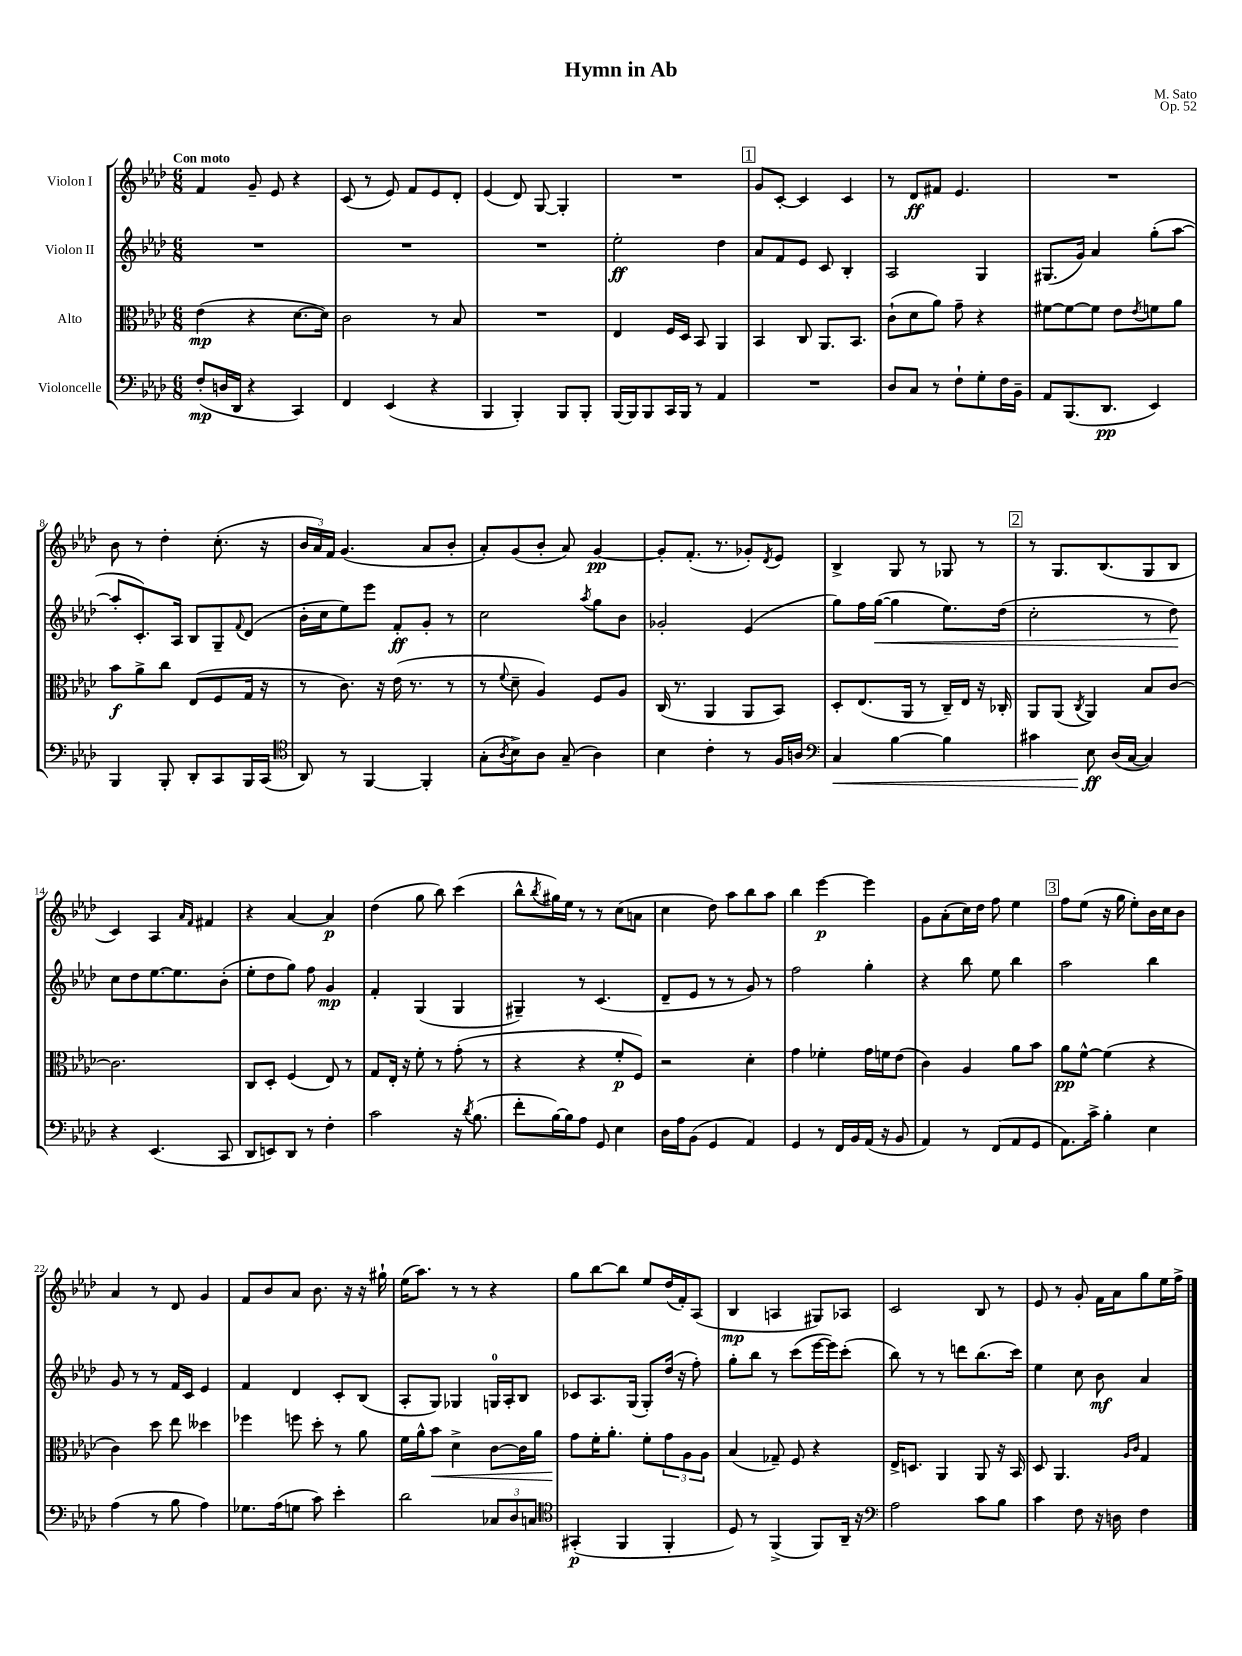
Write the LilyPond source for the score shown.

\header { title = "Hymn in Ab" composer = "M. Sato" opus = "Op. 52" }
<<
\new StaffGroup <<
\new Staff = "s0" \with { instrumentName = "Violon I" } {
    \clef treble \key aes \major \numericTimeSignature \time 6/8 \tempo "Con moto"
    f'4 g'8-- ees'8 r4 |
    c'8( r8 ees'8) f'8 ees'8 des'8-. |
    ees'4( des'8) g8~ g4-. |
    R2. |
    \mark \markup { \box "1" } g'8 c'8~-. c'4 c'4 |
    r8 des'8\ff fis'8 ees'4. |
    R2. |
    bes'8 r8 des''4-. c''8.-.( r16 |
    \tuplet 3/2 { bes'16 aes'16) f'16 } g'4.( aes'8 bes'8-. |
    aes'8-.) g'8( bes'8-. aes'8) g'4~\pp |
    g'8-. f'8.-.( r8. ges'8-.) \acciaccatura { des'8 } ees'8 |
    bes4-> g8 r8 ges8 r8 |
    \mark \markup { \box "2" } r8 g8. bes8.( g8 bes8 |
    c'4) aes4 \grace { aes'16 f'16 } fis'4 |
    r4 aes'4~ aes'4\p |
    des''4( g''8 bes''8) c'''4( |
    bes''8-^ \acciaccatura { bes''8 } gis''16) ees''16 r8 r8 c''8( a'8 |
    c''4 des''8) aes''8 bes''8 aes''8 |
    bes''4 ees'''4~\p ees'''4 |
    g'8 aes'8-.( c''16) des''16 f''8 ees''4 |
    \mark \markup { \box "3" } f''8 ees''8( r16 g''16 ees''8-.) bes'16 c''16 bes'8 |
    aes'4 r8 des'8 g'4 |
    f'8 bes'8 aes'8 bes'8. r16 r16 gis''16-! |
    ees''16( aes''8.) r8 r8 r4 |
    g''8 bes''8~ bes''8 ees''8 des''16( f'16-.) aes8( |
    bes4\mp a4 gis8) aes8 |
    c'2 bes8 r8 |
    ees'8 r8 g'8-. f'16 aes'16 g''8 ees''16 f''16-> \bar "|." |
}
\new Staff = "s1" \with { instrumentName = "Violon II" } {
    \clef treble \key aes \major \numericTimeSignature \time 6/8
    R2. |
    R2. |
    R2. |
    ees''2-.\ff des''4 |
    \mark \markup { \box "1" } aes'8 f'8 ees'8 c'8 bes4-. |
    aes2 g4 |
    gis8.( g'16) aes'4 g''8-.( aes''8~ |
    aes''8-. c'8.-.) aes16 bes8 g8-- \appoggiatura { f'8 } des'8( |
    bes'16-. c''16 ees''8) ees'''8 f'8-.\ff g'8-. r8 |
    c''2 \acciaccatura { aes''8 } g''8 bes'8 |
    ges'2-. ees'4( |
    g''8) f''16 g''16~\<( g''4 ees''8.) des''16( |
    \mark \markup { \box "2" } c''2-. r8 des''8\!) |
    c''8 des''8 ees''8.~ ees''8. bes'8-.( |
    ees''8-. des''8 g''8) f''8 g'4\mp |
    f'4-. g4( g4 |
    gis4--) r8 c'4.( |
    des'8-- ees'8 r8 r8 g'8) r8 |
    f''2 g''4-. |
    r4 bes''8 ees''8 bes''4 |
    \mark \markup { \box "3" } aes''2 bes''4 |
    g'8 r8 r8 f'16 c'16 ees'4 |
    f'4 des'4 c'8-. bes8( |
    aes8-. g8) ges4 g16-0 aes16-. bes8 |
    ces'8 aes8. g16( g8-.) des''16( r16 f''8-.) |
    g''8-. bes''8 r8 c'''8( ees'''16~ ees'''16) c'''8-.( |
    bes''8) r8 r8 d'''8 bes''8.( c'''16) |
    ees''4 c''8 bes'8\mf aes'4 \bar "|." |
}
\new Staff = "s2" \with { instrumentName = "Alto" } {
    \clef alto \key aes \major \numericTimeSignature \time 6/8
    ees'4\mp( r4 des'8.~ des'16) |
    c'2 r8 bes8 |
    R2. |
    ees4 f16 des16 bes,8 aes,4 |
    \mark \markup { \box "1" } bes,4 c8 aes,8. bes,8. |
    c'8-!( des'8 aes'8) g'8-- r4 |
    fis'8~ fis'8~ fis'8 ees'8 \acciaccatura { ees'8 } f'8 aes'8 |
    bes'8\f aes'8-> c''8 ees8( f8 g16 r16 |
    r8 c'8.) r16 ees'16( r8. r8 |
    r8 \appoggiatura { f'8 } des'8-- aes4) f8 aes8 |
    c16( r8. aes,4 aes,8 bes,8) |
    des8-. ees8.( aes,16 r8 c16--) ees16 r16 ces16-. |
    \mark \markup { \box "2" } aes,8 aes,8( \acciaccatura { c8 } aes,4) bes8 c'8~ |
    c'2. |
    c8 des8-. f4( ees8) r8 |
    g8 ees16-. r16 f'8-. r8 g'8-.( r8 |
    r4 r4 f'8-.\p f8) |
    r2 des'4-. |
    g'4 fes'4-. g'16 f'16 ees'8( |
    c'4) aes4 aes'8 bes'8 |
    \mark \markup { \box "3" } aes'8\pp f'8~-^ f'4( r4 |
    c'4) des''8 ees''8 deses''4 |
    fes''4 f''8 des''8-. r8 aes'8 |
    f'16 aes'16-^ bes'8\< des'4-> c'8~ c'16 aes'16 |
    g'8\! f'16-. aes'8.-. f'8-. \tuplet 3/2 { g'8 aes8 aes8 } |
    bes4( ges8--) f8 r4 |
    ees16-> d8. aes,4 aes,8 r16 bes,16 |
    des8 aes,4. \grace { aes16 c'16 } g4 \bar "|." |
}
\new Staff = "s3" \with { instrumentName = "Violoncelle" } {
    \clef bass \key aes \major \numericTimeSignature \time 6/8
    f8-.\mp( d16 des,16 r4 c,4) |
    f,4 ees,4( r4 |
    bes,,4 bes,,4-.) bes,,8 bes,,8-. |
    bes,,16~ bes,,16 bes,,8 c,16 bes,,16 r8 aes,4 |
    \mark \markup { \box "1" } R2. |
    des8 c8 r8 f8-! g8-. f16 bes,16-- |
    aes,8 bes,,8.( des,8.\pp ees,4) |
    bes,,4 bes,,8-. des,8-. c,8 bes,,16 c,16( |
    \clef tenor aes,8) r8 f,4~ f,4-. |
    g8-.( \acciaccatura { aes8 } bes8->) aes8 g8--( aes4) |
    bes4 c'4-. r8 f16 a16 |
    \clef bass c4\< bes4~ bes4 |
    \mark \markup { \box "2" } cis'4 ees8\ff\! des16( c16~ c4) |
    r4 ees,4.( c,8 |
    des,8 e,8) des,8 r8 f4-. |
    c'2 r16 \acciaccatura { des'8 } bes8.( |
    f'8-. bes16~) bes16 aes8 g,8 ees4 |
    des16 aes16 bes,8( g,4 aes,4) |
    g,4 r8 f,16 bes,16 aes,16( r16 bes,8 |
    aes,4) r8 f,8( aes,8 g,8 |
    \mark \markup { \box "3" } aes,8.) c'16-> bes4-. ees4 |
    aes4( r8 bes8 aes4) |
    ges8. aes16( g8 c'8) ees'4-. |
    des'2 \tuplet 3/2 { ces8 des8 c8 } |
    \clef tenor gis,4-.\p( f,4 f,4-. |
    des8) r8 f,4->( f,8) aes,16-- r16 |
    \clef bass aes2 c'8 bes8 |
    c'4 f8 r16 d16 f4 \bar "|." |
}
>>
>>
